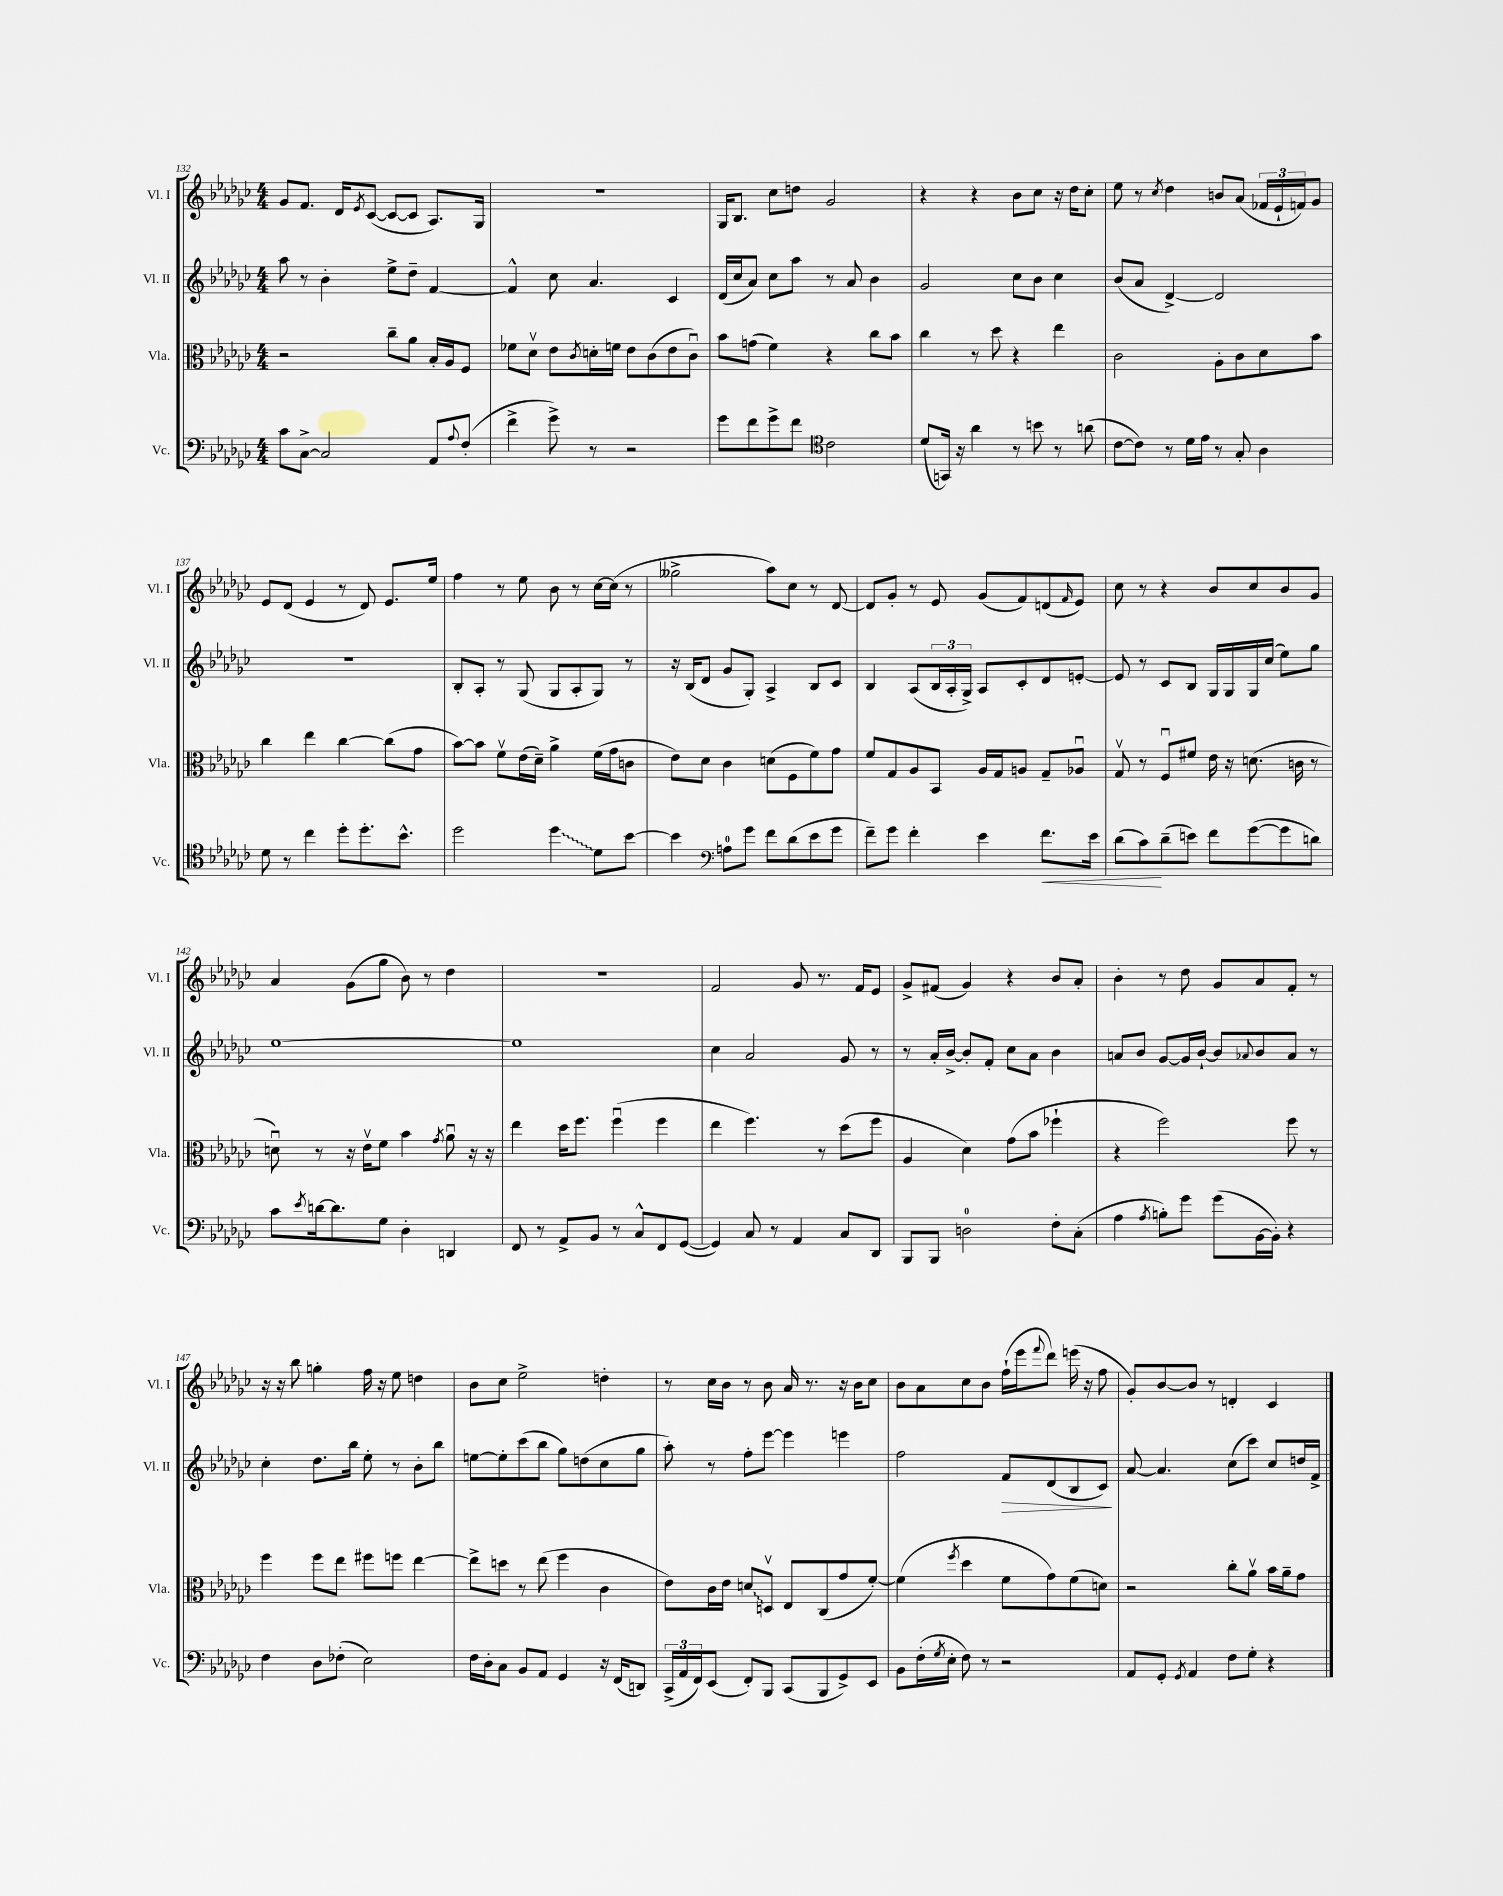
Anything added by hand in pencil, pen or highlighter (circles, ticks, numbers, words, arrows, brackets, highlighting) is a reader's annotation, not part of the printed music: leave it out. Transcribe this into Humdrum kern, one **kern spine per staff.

**kern	**kern	**kern	**kern
*staff4	*staff3	*staff2	*staff1
*clefF4	*clefC3	*clefG2	*clefG2
*k[b-e-a-d-g-c-]	*k[b-e-a-d-g-c-]	*k[b-e-a-d-g-c-]	*k[b-e-a-d-g-c-]
*M4/4	*M4/4	*M4/4	*M4/4
8c-\L	2r	8aa-\	8g-/L
[8C-^\J	.	8r	8.f/J
2C-/]	.	4b-'\	.
.	.	.	16d-/LK
.	.	.	8qe-/
.	.	.	([8c-/J
.	8cc-~\L	8ee-^\L	8c-/_L
.	8a-\J	8dd-~\J	8c-/]J
8AA-/L	16B-'/LL	[4f/	8.A-/L)
.	16A-/J	.	.
8qqA-/	.	.	.
(8F'/J	8F/J	.	.
.	.	.	16G-/Jk
=	=	=	=
4f^\	8f-\L	4f^^/]	1r
.	8d-v\J	.	.
8g-^\)	8e-\L	8cc-\	.
.	8qc-/	.	.
8r	16d'\L	4.a-/	.
.	16f\JJ	.	.
2r	8e-\L	.	.
.	(8c-\	.	.
.	8e-\	4c-/	.
.	8c-u\J)	.	.
=	=	=	=
8g-\L	8b-\L	(16d-/LL	16G-/LK
.	.	16cc-/J	8.B-/J
8f\	(8g\J	8a-/J)	.
8g-^\	4f\)	8cc-\L	8cc-\L
8f\J	.	8aa-\J	8dd\J
*clefC4	*	*	*
2c-\	4r	8r	2g-/
.	.	8a-/	.
.	8cc-\L	4b-\	.
.	8b-\J	.	.
=	=	=	=
(8d-/L	4cc-\	2g-/	4r
16GG/Jk)	.	.	.
16r	.	.	.
4a-\	8r	.	4r
.	8dd-\	.	.
8r	4r	8cc-\L	8b-\L
8b\	.	8b-\J	8cc-\J
8r	4ee-\	4cc-\	16r
.	.	.	16dd-\LK
(8a\	.	.	8cc-'\J
=	=	=	=
[8c-\L	2c-\	(8b-/L	8ee-\
8c-\]J)	.	8a-/J	8r
.	.	.	8qcc-/
8r	.	[4d-^/)	4dd-\
16d-\LL	.	.	.
16e-\JJ	.	.	.
8r	8A-'\L	2d-/]	8b/L
8G-'/	8c-\	.	(8a-/J
4A-\	8d-\	.	24f-/LL
.	.	.	24e-`/
.	.	.	24f/J)
.	8b-\J	.	8g-/J
=	=	=	=
8d-\	4cc-\	1r	8e-/L
8r	.	.	(8d-/J
4cc-\	4ee-\	.	4e-/
8dd-'\L	[4cc-\	.	8r
8.dd-'\	.	.	8d-/)
.	(8cc-\]L	.	8.e-/L
8.b-^^\J	.	.	.
.	8g-\J	.	.
.	.	.	16ee-/Jk
=	=	=	=
2dd-\	[8b-\L)	8B-'/L	4ff\
.	8b-\]J	8A-'/J	.
.	8fv\L	8r	8r
.	(16e-\L	(8G-/	8ee-\
.	16d-~\JJ)	.	.
4dd-\	4a-^\	8G-/L	8b-\
.	.	8A-'/	8r
8d-\L	(16f\LL	8G-/J)	[16cc-\LL
.	16g-\J	.	(16cc-\]JJ
[8b-\J	8c\J	8r	8r
=	=	=	=
4b-\]	8e-\L)	16r	2gg--^\
.	.	(16B-/LK	.
.	8d-\J	8d-/J	.
*clefF4	*	*	*
8A\L	4c-\	8g-/L	.
8g-\J	.	8G-'/J)	.
8f\L	(8d\L	4A-^/	8aa-\L)
(8d-\	8F\	.	8cc-\J
8e-\	8f\)	8B-/L	8r
8g-\J	8g-\J	8c-/J	[8d-/
=	=	=	=
8f~\L)	8f/L	4B-/	8d-/]L
8g-\J	8G-/	.	8g-'/J
4f'\	8A-/	(8A-/L	8r
.	8BB-/J	24B-/L	8e-/
.	.	24A-'/	.
.	.	24G-^/JJ)	.
4e-\	16A-/LL	8A-/L	(8g-/L
.	16G-/J	.	.
.	8A/J	8c-'/	8f/)
8.f\L	8G-~/L	8d-/	(8d/
.	.	.	16qqf/
.	8A-u/J	[8e'/J	8e-/J)
16e-\Jk	.	.	.
=	=	=	=
(8d-\L	8G-v/	8e/]	8cc-\
8c-\)	8r	8r	8r
(8d-~\	8Fu/L	8c-/L	4r
8e\J)	8f#/J	8B-/J	.
8f\L	16e-\	16G-/LL	8b-/L
.	16r	16G-/	.
([8g-\	(8.d\	16G-/	8cc-/
.	.	(16cc-/JJ	.
8g-\]	.	8ee-\L)	8b-/
.	16c\	.	.
8d\J)	8r	8gg-\J	8g-/J
=	=	=	=
8c-\L	8du\)	[1ee-	4a-/
8qe-/	.	.	.
[16d\k	8r	.	.
8.d\]	.	.	.
.	16r	.	(8g-\L
.	16e-v\LK	.	.
8G-\J	8f\J	.	8gg-\J
4D-'\	4b-\	.	8b-\)
.	.	.	8r
.	8qg-/	.	.
4DD/	8a-u\	.	4dd-\
.	16r	.	.
.	16r	.	.
=	=	=	=
8FF/	4ee-\	1ee-]	1r
8r	.	.	.
8AA-^/L	16dd-\LK	.	.
.	8.ff\J	.	.
8BB-/J	.	.	.
8r	(4ffu\	.	.
8C-^^/L	.	.	.
8FF/	4ff\	.	.
([8GG-/J	.	.	.
=	=	=	=
4GG-/])	4ee-\	4cc-\	2f/
8C-/	4.ff\)	2a-/	.
8r	.	.	.
4AA-/	.	.	8g-/
.	8r	.	8.r
8C-/L	(8dd-\L	8g-/	.
.	.	.	16f/LK
8DD-/J	8ff\J	8r	8e-/J
=	=	=	=
8BBB-/L	4A-/	8r	8g-^/L
8BBB-/J	.	16a-'/LL	(8f#/J
.	.	[16b-^/JJ	.
2D\	4d-\)	8b-'/]L	4g-/)
.	.	8f'/J	.
.	(8g-\L	8cc-\L	4r
.	8b-\J	8a-\J	.
8F'\L	4ff-`\	4b-\	8b-/L
(8C-'\J	.	.	8a-'/J
=	=	=	=
4A-\	4r	8a/L	4b-'\
.	.	8b-/J	.
8qA-/	.	.	.
8B'\L)	2ff\)	[8g-/L	8r
8g-\J	.	16g-/]L	8dd-\
.	.	[16b-`/JJ	.
(8g-\L	.	8b-/]L	8g-/L
.	.	8qqa-/	.
[16BB-\L	.	8b-/	8a-/
16BB-'\]JJ)	.	.	.
4r	8ff\	8a-/J	8f'/J
.	8r	8r	8r
=	=	=	=
4F\	4ff\	4cc-'\	16r
.	.	.	16r
.	.	.	8bb-\
8D-\L	8ff\L	8.dd-\L	4gg'\
(8F-'\J	8ee-\J	.	.
.	.	16bb-\Jk	.
2E-\)	8ff#\L	8ee-'\	16ff\
.	.	.	16r
.	8ff\J	8r	8ee-\
.	[4ee-\	8b-'\L	4dd\
.	.	8bb-\J	.
=	=	=	=
16F\LL	8ee-^\]L	[8ee\L	8b-\L
16D-'\J	.	.	.
8C-\J	8dd\J	8ee'\]	8cc-\J
8BB-/L	8r	(8ccc-\	2ee-^\
8AA-/J	(8ee-\	8bb-\J	.
4GG-/	4ff\	8gg-\L)	.
.	.	(8dd\	.
16r	4c-\	8cc-\	4dd'\
(16FF/LK	.	.	.
8DD/J)	.	8gg-\J	.
=	=	=	=
(24CC-^/LL	8e-\L)	8aa-'\)	8r
24AA-/	.	.	.
24FF/J)	.	.	.
(8EE-/J	16c-\L	8r	16cc-\LL
.	16e-\JJ	.	16b-\JJ
8FF'/L)	8d/L	8ff'\L	8r
8BBB-/J	8Dv/J	[8eee-\J	8b-\
(8CC-/L	8E-/L	4eee-\]	16a-/
.	.	.	8.r
8BBB-/	(8C-/	.	.
8GG-^/)	8g-/	4eee\	16r
.	.	.	16b-\LK
8EE-/J	[8f'/J)	.	8cc-\J
=	=	=	=
8BB-\L	(4f\]	2ff\	8b-\L
(16F'\L	.	.	8a-\
8qG-/	.	.	.
16E-'\JJ	.	.	.
.	8qff/	.	.
8F\)	4dd-\	.	8cc-\
8r	.	.	8b-\J
2r	8f\L	8f/L	(16ff`\LL
.	.	.	16eee-\J
.	.	.	8qqfff/
.	8g-\)	(8d-/	8ddd-\J)
.	(8f\	8B-/	(16eee\
.	.	.	16r
.	8d\J)	8c-/J)	8ff\
=	=	=	=
8AA-/L	2r	[8a-/	8g-'/L)
8GG-'/J	.	4.a-/]	[8b-/
8qGG-/	.	.	.
4AA-/	.	.	8b-/]J
.	.	.	8r
8F\L	8cc-'\L	(8cc-\L	4d'/
8G-'\J	8a-v\J	8ccc-\J)	.
4r	16b-\LL	8cc-/L	4c-/
.	16a-~\J	.	.
.	8g-\J	16dd/L	.
.	.	16f^/JJ	.
==	==	==	==
*-	*-	*-	*-
